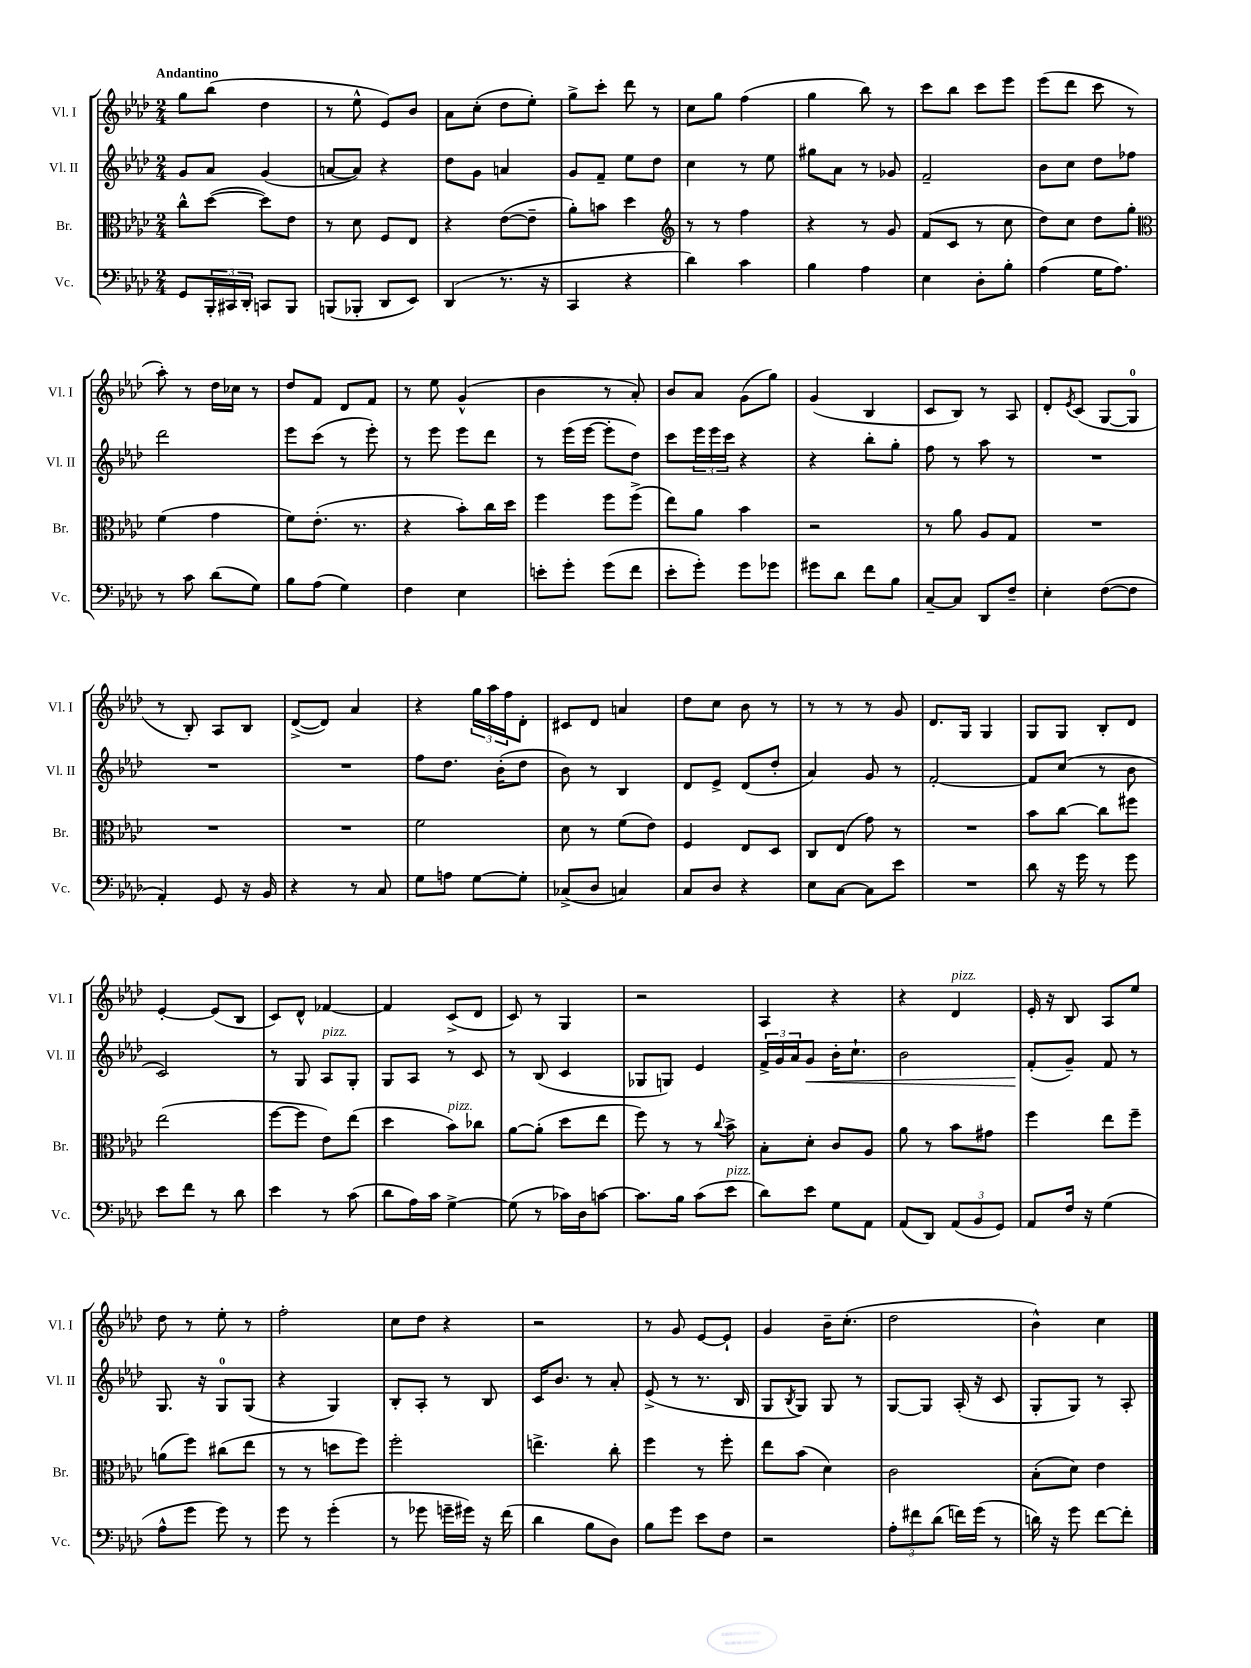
<<
\new StaffGroup <<
\new Staff = "s0" \with { instrumentName = "Vl. I" shortInstrumentName = "Vl. I" } {
    \clef treble \key aes \major \numericTimeSignature \time 2/4 \tempo "Andantino"
    g''8 bes''8( des''4 |
    r8 ees''8-^ ees'8) bes'8 |
    aes'8 c''8-.( des''8 ees''8-.) |
    g''8-> c'''8-. des'''8 r8 |
    c''8 g''8 f''4( |
    g''4 bes''8) r8 |
    c'''8 bes''8 c'''8 ees'''8 |
    ees'''8( des'''8 c'''8 r8 |
    aes''8-.) r8 des''16 ces''16 r8 |
    des''8 f'8 des'8 f'8 |
    r8 ees''8 g'4-^( |
    bes'4 r8 aes'8-.) |
    bes'8 aes'8 g'8( g''8) |
    g'4( bes4 |
    c'8 bes8) r8 aes8 |
    des'8-. \acciaccatura { ees'8 } c'8( g8~ g8-0 |
    r8 bes8-.) aes8 bes8 |
    des'8~->( des'8) aes'4 |
    r4 \tuplet 3/2 { g''16 aes''16 f''16 } des'8-. |
    cis'8 des'8 a'4 |
    des''8 c''8 bes'8 r8 |
    r8 r8 r8 g'8 |
    des'8. g16 g4 |
    g8 g8 bes8-. des'8 |
    ees'4~-. ees'8( bes8 |
    c'8) des'8-^ fes'4~ |
    fes'4 c'8->( des'8 |
    c'8) r8 g4 |
    r2 |
    aes4 r4 |
    r4 des'4^\markup { \italic "pizz." } |
    ees'16-. r16 bes8 aes8 ees''8 |
    des''8 r8 ees''8-. r8 |
    f''2-. |
    c''8 des''8 r4 |
    r2 |
    r8 g'8 ees'8~ ees'8-! |
    g'4 bes'16-- c''8.-.( |
    des''2 |
    bes'4-^) c''4 \bar "|." |
}
\new Staff = "s1" \with { instrumentName = "Vl. II" shortInstrumentName = "Vl. II" } {
    \clef treble \key aes \major \numericTimeSignature \time 2/4
    g'8 aes'8 g'4( |
    a'8~ a'8) r4 |
    des''8 g'8 a'4 |
    g'8 f'8-- ees''8 des''8 |
    c''4 r8 ees''8 |
    gis''8 aes'8 r8 ges'8 |
    f'2-- |
    bes'8 c''8 des''8 fes''8 |
    des'''2 |
    ees'''8 c'''8( r8 ees'''8-.) |
    r8 ees'''8 ees'''8 des'''8 |
    r8 ees'''16( ees'''16~ ees'''8-. des''8) |
    c'''8 \tuplet 3/2 { ees'''16 ees'''16 c'''16 } r4 |
    r4 bes''8-. g''8-. |
    f''8 r8 aes''8 r8 |
    R2 |
    R2 |
    R2 |
    f''8 des''8. bes'16-.( des''8 |
    bes'8) r8 bes4 |
    des'8 ees'8-> des'8( des''8-. |
    aes'4) g'8 r8 |
    f'2~-. |
    f'8 c''8( r8 bes'8 |
    c'2) |
    r8 g8 aes8^\markup { \italic "pizz." } g8-. |
    g8 aes8 r8 c'8 |
    r8 bes8( c'4 |
    ges8 g8) ees'4 |
    \tuplet 3/2 { f'16-> g'16 aes'16 } g'8\< bes'16-. c''8.-! |
    bes'2 |
    f'8-.\!( g'8--) f'8 r8 |
    g8. r16 g8-0 g8( |
    r4 g4) |
    bes8-. aes8-. r8 bes8 |
    c'16 bes'8. r8 aes'8-. |
    ees'8->( r8 r8. bes16 |
    g8 \acciaccatura { bes8 } g8) g8 r8 |
    g8~ g8 aes16-.( r16 c'8 |
    g8-. g8) r8 aes8-. \bar "|." |
}
\new Staff = "s2" \with { instrumentName = "Br." shortInstrumentName = "Br." } {
    \clef alto \key aes \major \numericTimeSignature \time 2/4
    c''8-^ des''8~( des''8) ees'8 |
    r8 des'8 f8 ees8 |
    r4 ees'8~( ees'8-- |
    aes'8-.) b'8 des''4 |
    \clef treble r8 r8 f''4 |
    r4 r8 g'8 |
    f'8( c'8 r8 c''8 |
    des''8) c''8 des''8 g''8-. |
    \clef alto f'4( g'4 |
    f'8) ees'8.-.( r8. |
    r4 bes'8-.) c''16 des''16 |
    f''4 f''8 f''8->( |
    ees''8) aes'8 bes'4 |
    r2 |
    r8 aes'8 aes8 g8 |
    R2 |
    R2 |
    R2 |
    f'2 |
    des'8 r8 f'8( ees'8) |
    f4 ees8 des8 |
    c8 ees8( g'8) r8 |
    R2 |
    bes'8 c''8~ c''8 fis''8 |
    ees''2( |
    f''8~ f''8 ees'8) ees''8( |
    des''4 bes'8^\markup { \italic "pizz." }) ces''8 |
    aes'8~ aes'8-.( des''8 ees''8 |
    f''8) r8 r8 \appoggiatura { c''8 } bes'8-> |
    bes8-. des'8-. c'8 aes8 |
    aes'8 r8 bes'8 gis'8 |
    f''4 ees''8 f''8-- |
    a'8( f''8) cis''8( ees''8 |
    r8 r8 d''8 f''8) |
    f''2-. |
    e''4.-> c''8-. |
    f''4 r8 f''8-. |
    ees''8 bes'8( des'4) |
    c'2 |
    bes8-.( des'8) ees'4 \bar "|." |
}
\new Staff = "s3" \with { instrumentName = "Vc." shortInstrumentName = "Vc." } {
    \clef bass \key aes \major \numericTimeSignature \time 2/4
    g,8 \tuplet 3/2 { bes,,16-. cis,16 des,16-. } c,8 bes,,8 |
    b,,8( bes,,8-. des,8 ees,8) |
    des,4( r8. r16 |
    c,4 r4 |
    des'4) c'4 |
    bes4 aes4 |
    ees4 des8-. bes8-. |
    aes4( g16 aes8.) |
    r8 c'8 des'8( g8) |
    bes8 aes8( g4) |
    f4 ees4 |
    e'8-. g'8-. g'8( f'8 |
    ees'8-. g'8-.) g'8 ges'8 |
    gis'8 des'8 f'8 bes8 |
    c8~-- c8 des,8 f8-- |
    ees4-. f8~( f8 |
    aes,4-.) g,8 r16 bes,16 |
    r4 r8 c8 |
    g8 a8 g8~ g8-. |
    ces8->( des8 c4) |
    c8 des8 r4 |
    ees8 c8~ c8 ees'8 |
    R2 |
    des'8 r16 g'16 r8 g'8 |
    ees'8 f'8 r8 des'8 |
    ees'4 r8 c'8( |
    des'8 aes16) c'16 g4~-> |
    g8( r8 ces'16) des16 c'8~ |
    c'8. bes16 c'8( ees'8^\markup { \italic "pizz." } |
    des'8) ees'8 g8 aes,8 |
    aes,8( des,8) \tuplet 3/2 { aes,8( bes,8 g,8) } |
    aes,8 f16 r16 g4( |
    aes8-^ g'8 g'8) r8 |
    g'8 r8 g'4-.( |
    r8 ges'8 g'16-- gis'16) r16 f'16( |
    des'4 bes8 des8) |
    bes8 g'8 ees'8 f8 |
    r2 |
    \tuplet 3/2 { aes8-. fis'8 des'8( } f'16) g'16( r8 |
    d'16) r16 g'8 f'8~ f'8-. \bar "|." |
}
>>
>>
\layout { \context { \Score \remove "Bar_number_engraver" } }
